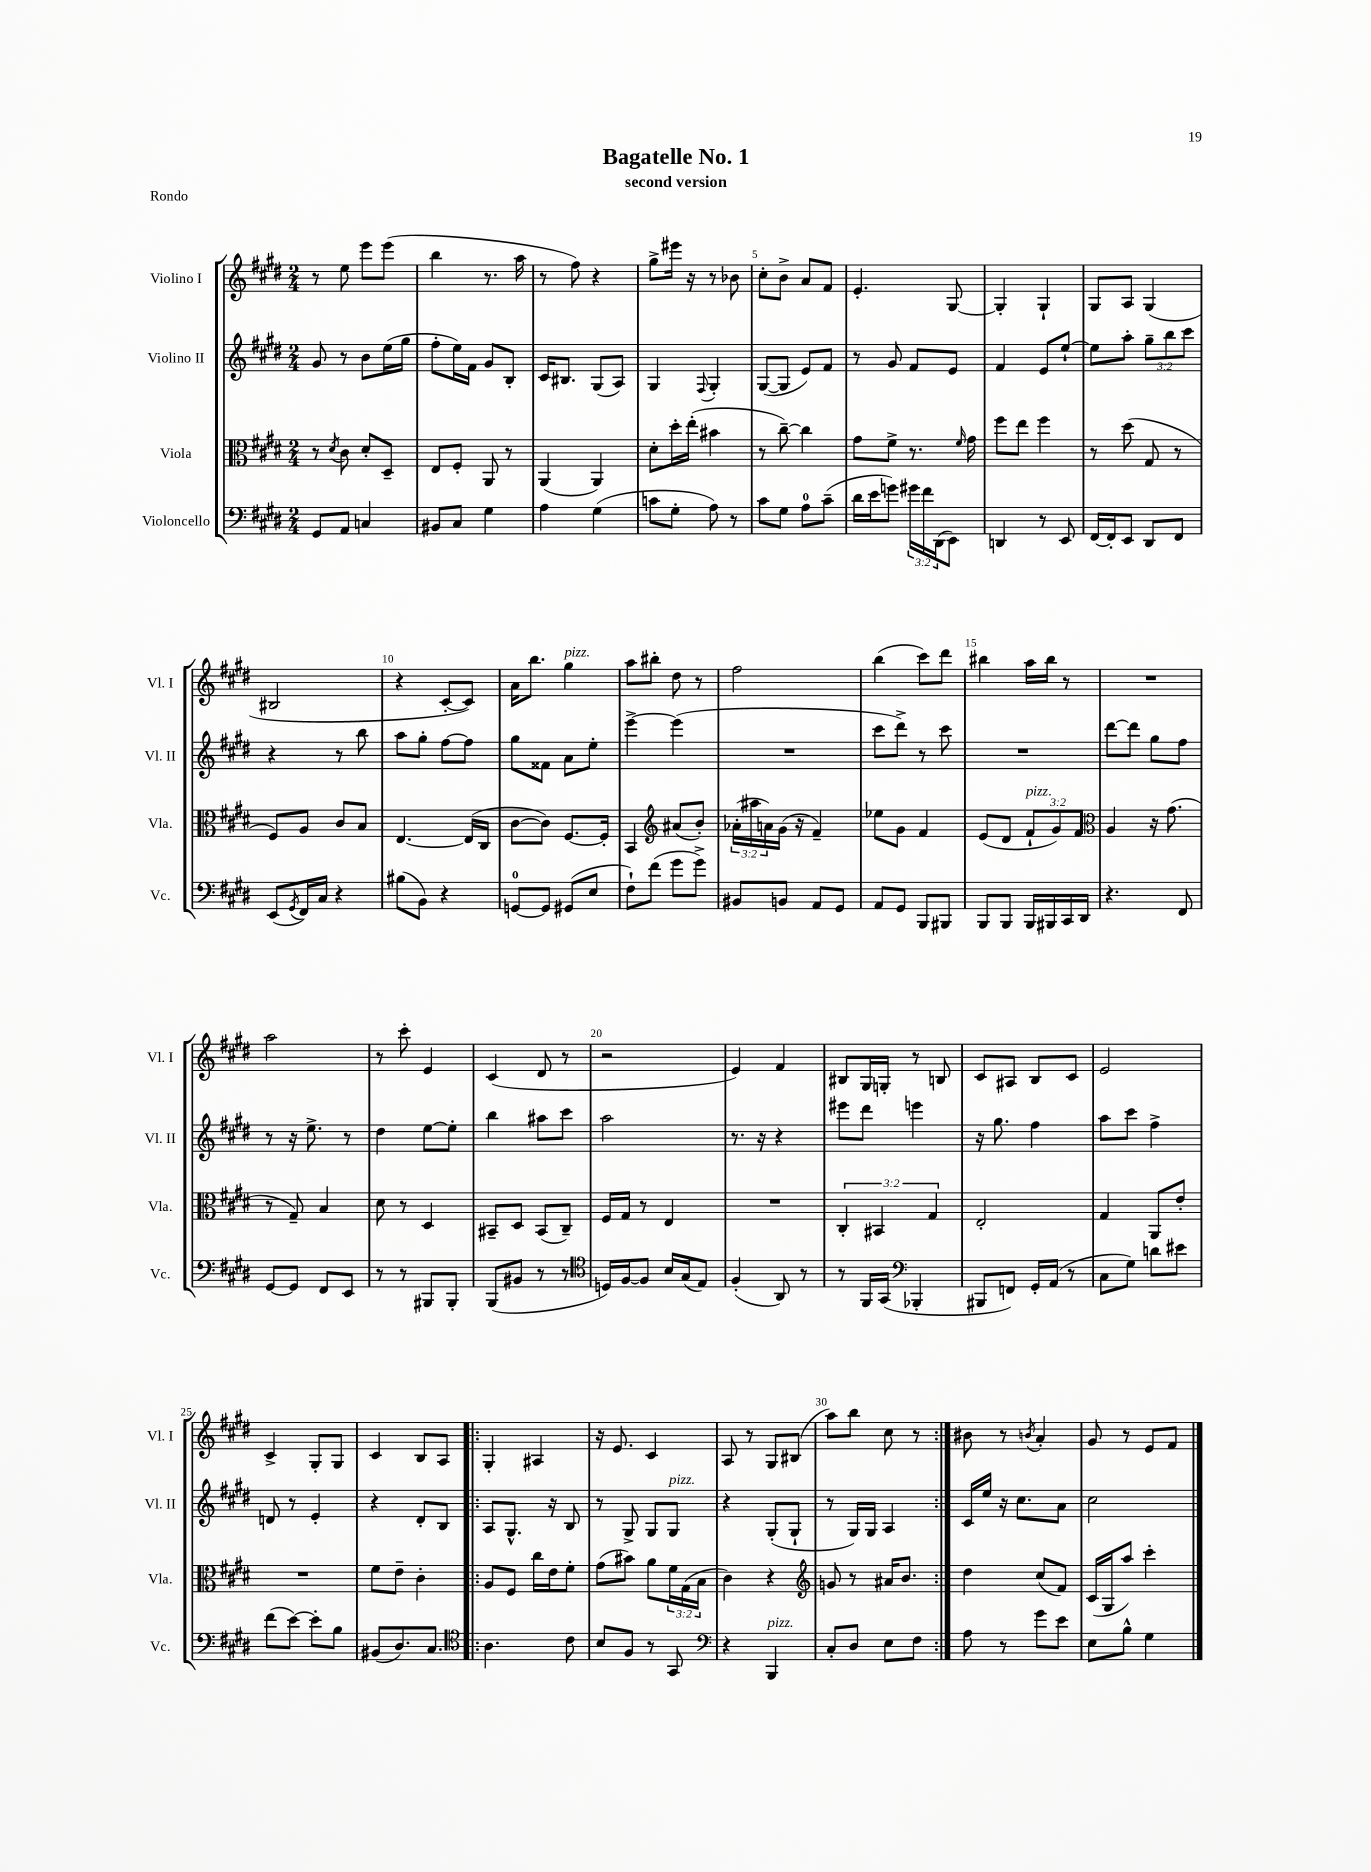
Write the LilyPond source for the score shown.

\header { title = "Bagatelle No. 1" subtitle = "second version" piece = "Rondo" }
<<
\new StaffGroup <<
\new Staff = "s0" \with { instrumentName = "Violino I" shortInstrumentName = "Vl. I" } {
    \clef treble \key e \major \numericTimeSignature \time 2/4
    r8 e''8 e'''8 e'''8( |
    b''4 r8. a''16 |
    r8 fis''8) r4 |
    gis''8-> eis'''16 r16 r8 bes'8 |
    cis''8-. b'8-> a'8 fis'8 |
    e'4.-. gis8~ |
    gis4-. gis4-! |
    gis8 a8 gis4( |
    bis2 |
    r4 cis'8~-. cis'8) |
    a'16 b''8. gis''4^\markup { \italic "pizz." } |
    a''8 bis''8-. dis''8 r8 |
    fis''2 |
    b''4( cis'''8) dis'''8 |
    bis''4 a''16 bis''16 r8 |
    R2 |
    a''2 |
    r8 cis'''8-. e'4 |
    cis'4( dis'8 r8 |
    r2 |
    e'4) fis'4 |
    bis8 gis16 g16-. r8 b8 |
    cis'8 ais8 b8 cis'8 |
    e'2 |
    cis'4-> gis8-. gis8 |
    cis'4 b8 a8 |
    \repeat volta 2 { gis4-. ais4 |
    r16 e'8. cis'4 |
    a8 r8 gis8 bis8( |
    a''8) b''8 cis''8 r8 | }
    bis'8 r8 \acciaccatura { b'8 } a'4-. |
    gis'8 r8 e'8 fis'8 \bar "|." |
}
\new Staff = "s1" \with { instrumentName = "Violino II" shortInstrumentName = "Vl. II" } {
    \clef treble \key e \major \numericTimeSignature \time 2/4 \override Staff.TupletNumber.text = #tuplet-number::calc-fraction-text
    gis'8 r8 b'8 e''16( gis''16 |
    fis''8-. e''16) fis'16 gis'8 b8-. |
    cis'16 bis8. gis8( a8) |
    gis4 \appoggiatura { fis8 } gis4-. |
    gis8~( gis8 e'8) fis'8 |
    r8 gis'8 fis'8 e'8 |
    fis'4 e'8 e''8~-! |
    e''8 a''8-. \tuplet 3/2 { gis''8-- b''8 cis'''8 } |
    r4 r8 b''8 |
    a''8 gis''8-. fis''8~ fis''8 |
    gis''8 fisis'8 a'8 e''8-. |
    e'''4~-> e'''4( |
    R2 |
    cis'''8 dis'''8->) r8 cis'''8 |
    R2 |
    dis'''8~ dis'''8 gis''8 fis''8 |
    r8 r16 e''8.-> r8 |
    dis''4 e''8~ e''8-. |
    b''4 ais''8 cis'''8 |
    a''2 |
    r8. r16 r4 |
    eis'''8 dis'''8 e'''4 |
    r16 gis''8. fis''4 |
    a''8 cis'''8 fis''4-> |
    d'8 r8 e'4-. |
    r4 dis'8-. b8 |
    \repeat volta 2 { a8 gis8.-^ r16 b8 |
    r8 gis8-> gis8 gis8^\markup { \italic "pizz." } |
    r4 gis8-.( gis8-! |
    r8 gis16) gis16 a4 | }
    cis'16 e''16 r16 cis''8. a'8 |
    cis''2 \bar "|." |
}
\new Staff = "s2" \with { instrumentName = "Viola" shortInstrumentName = "Vla." } {
    \clef alto \key e \major \numericTimeSignature \time 2/4 \override Staff.TupletNumber.text = #tuplet-number::calc-fraction-text
    r8 \acciaccatura { dis'8 } cis'8 dis'8-. dis8-- |
    e8 fis8-. a,8 r8 |
    a,4( a,4) |
    dis'8-. dis''16-. e''16-.( bis'4 |
    r8 cis''8~--) cis''4 |
    gis'8 fis'8-> r8. \grace { fis'16 } gis'16 |
    fis''8 e''8 fis''4 |
    r8 dis''8( gis8 r8 |
    fis8) a8 cis'8 b8 |
    e4.~ e16( cis16 |
    cis'8~ cis'8) fis8.~ fis16-. |
    b,4 \clef treble ais'8( b'8-.) |
    \tuplet 3/2 { aes'16-.( ais''16 a'16) } gis'16( r16 fis'4--) |
    ees''8 gis'8 fis'4 |
    e'8( dis'8 \tuplet 3/2 { fis'8-!^\markup { \italic "pizz." } gis'8) fis'8 } |
    \clef alto a4 r16 gis'8.( |
    r8 gis8--) b4 |
    dis'8 r8 dis4 |
    bis,8-- dis8 bis,8( cis8--) |
    fis16 gis16 r8 e4 |
    R2 |
    \tuplet 3/2 { cis4-. bis,4 gis4 } |
    e2-. |
    gis4 a,8 e'8-. |
    R2 |
    fis'8 e'8-- cis'4-. |
    \repeat volta 2 { a8 fis8 cis''16 e'16 fis'8-. |
    gis'8( bis'8) a'8 \tuplet 3/2 { fis'16 gis16( b16 } |
    cis'4) r4 |
    \clef treble g'8 r8 ais'16 b'8. | }
    dis''4 cis''8( fis'8) |
    cis'16( gis16 a''8) cis'''4-. \bar "|." |
}
\new Staff = "s3" \with { instrumentName = "Violoncello" shortInstrumentName = "Vc." } {
    \clef bass \key e \major \numericTimeSignature \time 2/4 \override Staff.TupletNumber.text = #tuplet-number::calc-fraction-text
    gis,8 a,8 c4 |
    bis,8 cis8 gis4 |
    a4 gis4( |
    c'8 gis8-. a8) r8 |
    cis'8 gis8 a8-0 cis'8--( |
    dis'16 e'16 g'8) \tuplet 3/2 { gis'16 fis'16 dis,16( } e,8) |
    d,4 r8 e,8 |
    fis,16~ fis,16-. e,8 dis,8 fis,8 |
    e,8( \acciaccatura { gis,8 } fis,16) cis16 r4 |
    bis8( b,8) r4 |
    g,8-0~ g,8 gis,8( e8 |
    fis8-!) fis'8( gis'8 gis'8->) |
    bis,8 b,8 a,8 gis,8 |
    a,8 gis,8 b,,8 bis,,8 |
    b,,8 b,,8 b,,16 bis,,16 cis,16 dis,16 |
    r4. fis,8 |
    gis,8~ gis,8 fis,8 e,8 |
    r8 r8 bis,,8 bis,,8-. |
    b,,8( bis,8 r8 r8 |
    \clef tenor d16) fis16~ fis8 b16 gis16( e8) |
    fis4-.( a,8) r8 |
    r8 fis,16 gis,16( \clef bass bes,,4-. |
    bis,,8 f,8) gis,16-. a,16( r8 |
    cis8 gis8) d'8 eis'8 |
    fis'8( e'8~) e'8-. b8 |
    bis,8( dis8.) cis8. |
    \repeat volta 2 { \clef tenor a4. cis'8 |
    b8 fis8 r8 gis,8 |
    \clef bass r4 b,,4^\markup { \italic "pizz." } |
    cis8-. dis8 e8 fis8 | }
    a8 r8 gis'8 e'8 |
    e8 b8-^ gis4 \bar "|." |
}
>>
>>
\layout { \context { \Score \override BarNumber.break-visibility = ##(#f #t #t) barNumberVisibility = #(every-nth-bar-number-visible 5) } }
